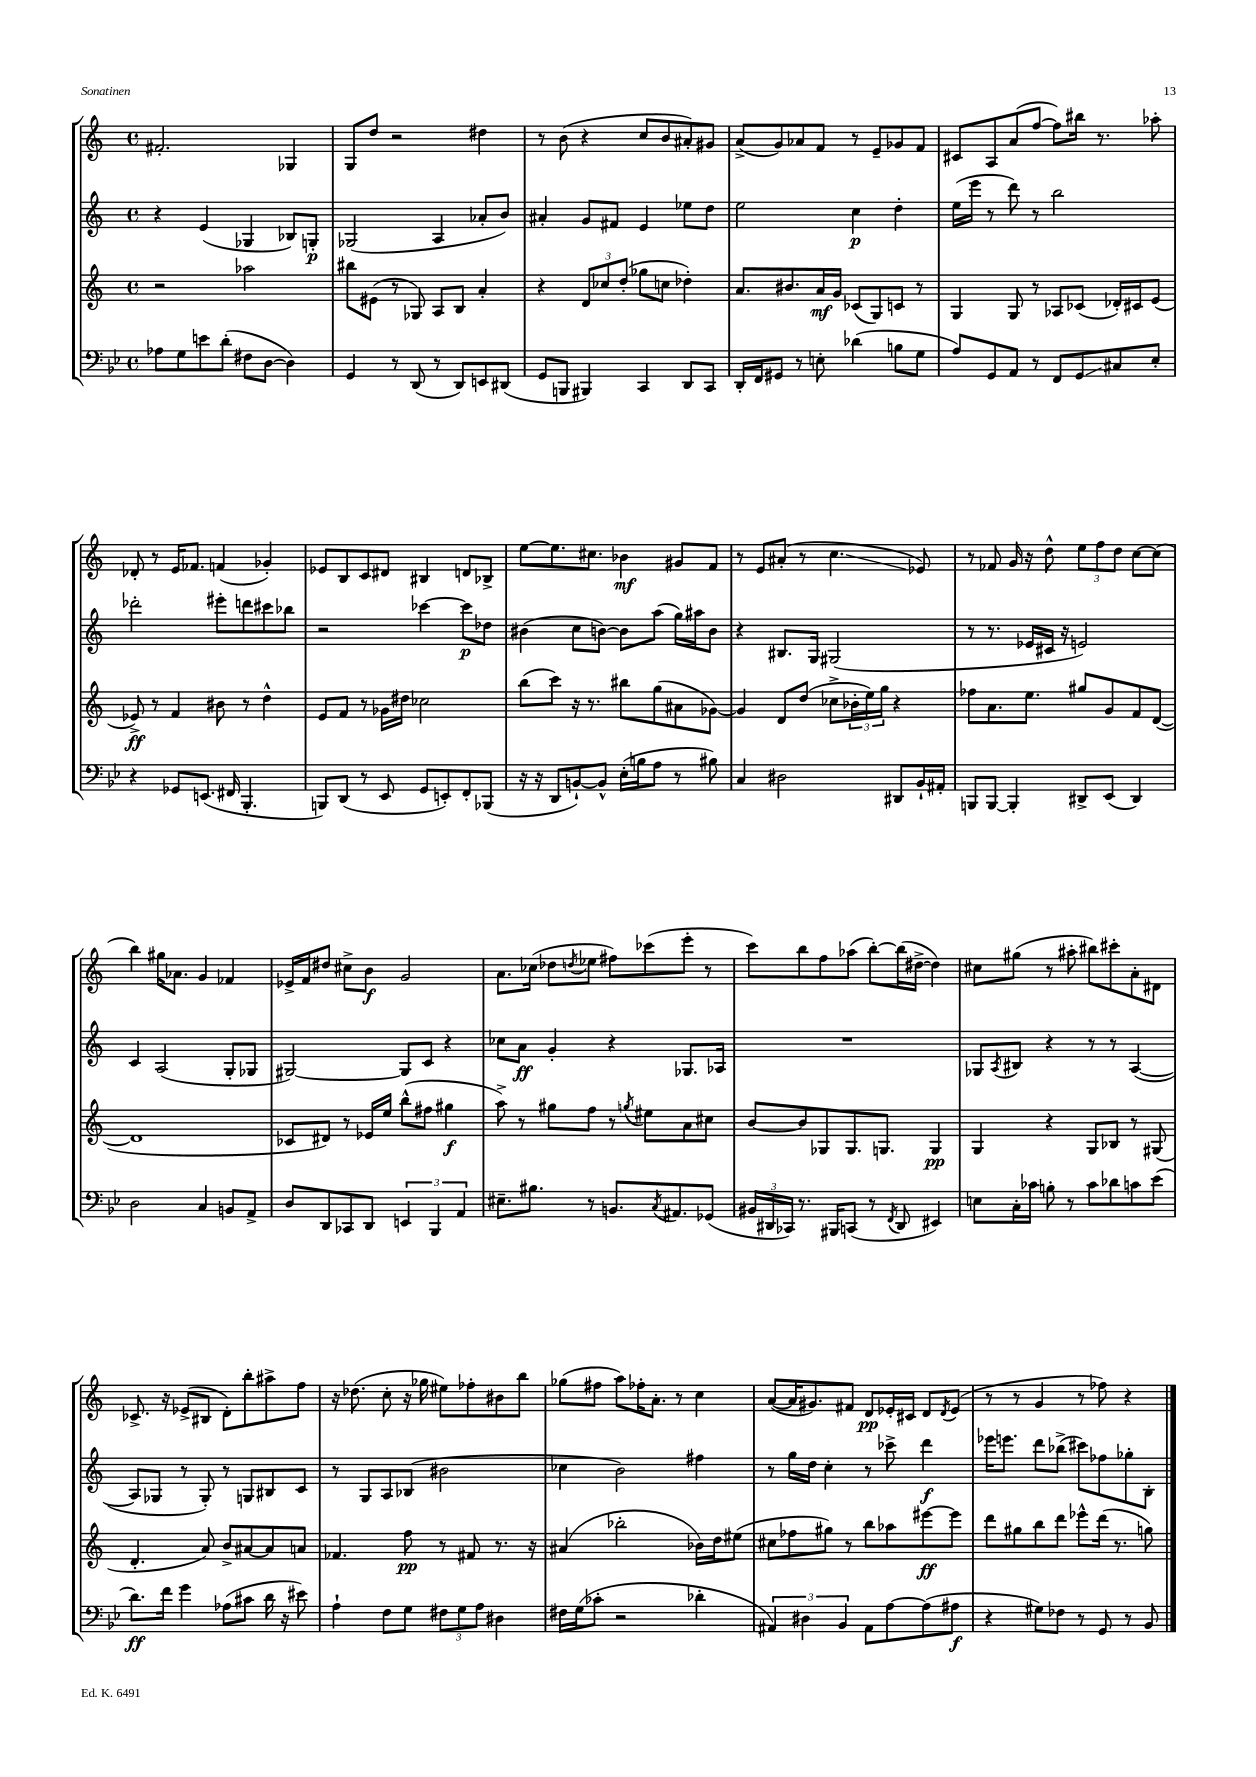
<<
\new StaffGroup <<
\new Staff = "s0" {
    \clef treble \key c \major \defaultTimeSignature \time 4/4
    fis'2.-. ges4 |
    g8 d''8 r2 dis''4 |
    r8 b'8( r4 c''8 b'8 ais'8-.) gis'8 |
    a'8->( g'8) aes'8 f'8 r8 e'8-- ges'8 f'8 |
    cis'8 a8 a'8( f''8~ f''8) bis''16 r8. aes''8-. |
    des'8-. r8 e'16 fes'8. f'4( ges'4-.) |
    ees'8 b8 c'8 dis'8 bis4 d'8 bes8-> |
    e''8~ e''8. cis''8. bes'4\mf gis'8 f'8 |
    r8 e'8 ais'8-.( r8 c''4.\glissando ees'8) |
    r8 fes'8 g'16 r16 d''8-^ \tuplet 3/2 { e''8 f''8 d''8 } c''8~ c''8( |
    b''4) gis''16 aes'8. g'4 fes'4 |
    ees'16-> f'16 dis''8 cis''8-> b'8\f g'2 |
    a'8. ces''16( des''8 \acciaccatura { d''8 } ees''8 fis''8) ces'''8( e'''8-. r8 |
    c'''8) b''8 f''8 aes''8( b''8~-.) b''16( dis''16~-> dis''4) |
    cis''8 gis''8( r8 ais''8-. bis''8) cis'''8-. a'8-. dis'8 |
    ces'8.-> r16 ees'8->( bis8 d'8-.) b''8-. ais''8-> f''8 |
    r16 des''8.( c''8-. r16 ges''16 eis''8) fes''8-. bis'8 b''8 |
    ges''8( fis''8 a''8) fes''16-. a'8.-. r8 c''4 |
    a'8~( a'16 gis'8.) fis'8 d'8\pp ees'16-. cis'16 d'8 \acciaccatura { d'8 } ees'8( |
    r8 r8 g'4 r8 fes''8) r4 \bar "|." |
}
\new Staff = "s1" {
    \clef treble \key c \major \defaultTimeSignature \time 4/4
    r4 e'4( ges4 bes8) g8-.\p |
    ges2( a4 aes'8-. b'8) |
    ais'4-. g'8 fis'8 e'4 ees''8 d''8 |
    e''2 c''4\p d''4-. |
    e''16( e'''16 r8 d'''8) r8 b''2 |
    des'''2-. eis'''8-. d'''8 cis'''8 bes''8 |
    r2 ces'''4~ ces'''8\p des''8 |
    bis'4( c''8 b'8~) b'8 a''8( g''16) ais''16 b'8 |
    r4 bis8. g16 gis2( |
    r8 r8. ees'16 cis'16 r16 e'2) |
    c'4 a2( g8-. ges8 |
    gis2~) gis8 c'8 r4 |
    ces''8 a'8\ff g'4-. r4 ges8. aes16 |
    R1 |
    ges8 \acciaccatura { a8 } bis8 r4 r8 r8 a4~( |
    a8 ges8 r8 ges8-.) r8 g8 bis8 c'8 |
    r8 g8 a8 bes8( bis'2 |
    ces''4 b'2) fis''4 |
    r8 g''16 d''16 c''4-. r8 ces'''8-> d'''4\f |
    ees'''16 e'''8. d'''8 bes''8->( cis'''8) fes''8 ges''8-. b8-. \bar "|." |
}
\new Staff = "s2" {
    \clef treble \key c \major \defaultTimeSignature \time 4/4
    r2 aes''2 |
    bis''8 eis'8( r8 ges8) a8 b8 a'4-. |
    r4 \tuplet 3/2 { d'8 ces''8 d''8-.( } ges''8 c''8 des''4-.) |
    a'8. bis'8. a'16\mf g'16 ces'8( g8) c'8 r8 |
    g4 g8 r8 aes8 ces'8( des'16-.) cis'16 e'8( |
    ees'8->\ff) r8 f'4 bis'8 r8 d''4-^ |
    e'8 f'8 r8 ges'16 dis''16 ces''2 |
    b''8( c'''8) r16 r8. bis''8 g''8( ais'8 ges'8~) |
    ges'4 d'8 d''8( ces''8-> \tuplet 3/2 { bes'16-. e''16) g''16 } r4 |
    fes''8 a'8. e''8. gis''8 g'8 f'8 d'8~( |
    d'1 |
    ces'8 dis'8) r8 ees'16 e''16 b''8-^( fis''8 gis''4\f |
    a''8->) r8 gis''8 f''8 r8 \acciaccatura { g''8 } eis''8 a'8 cis''8 |
    b'8~ b'8 ges8 ges8. g8. g4\pp |
    g4 r4 g8 bes8 r8 gis8( |
    d'4.-. a'8) b'8-> ais'8~ ais'8 a'8 |
    fes'4. f''8\pp r8 fis'8 r8. r16 |
    ais'4( bes''2-. bes'16) d''16 eis''8( |
    cis''8 fes''8 gis''8) r8 b''8 aes''8 eis'''8~\ff eis'''8 |
    d'''8 gis''8 b''8 d'''8 ees'''8-^ d'''16( r8. g''8) \bar "|." |
}
\new Staff = "s3" {
    \clef bass \key bes \major \defaultTimeSignature \time 4/4
    aes8 g8 e'8 d'8-.( fis8 d8~ d4) |
    g,4 r8 d,8( r8 d,8) e,8 dis,8( |
    g,8 b,,8 bis,,4) c,4 d,8 c,8 |
    d,16-. f,16 gis,8 r8 e8-. des'4( b8 g8 |
    a8) g,8 a,8 r8 f,8 g,8\glissando cis8 ees8-. |
    r4 ges,8 e,8.( fis,16 bes,,4.-. |
    b,,8) d,8( r8 ees,8 g,8 e,8-.) f,8-. bes,,8( |
    r16 r16 d,8 b,8~-!) b,8-^ ees16-.( b16 a8 r8 bis8) |
    c4 dis2 dis,8 bes,16-! ais,16-. |
    b,,8 b,,8~ b,,4-. dis,8-> ees,8( dis,4) |
    d2 c4 b,8 a,8-> |
    d8 d,8 ces,8 d,8 \tuplet 3/2 { e,4 bes,,4 a,4 } |
    eis8.-- bis8. r8 b,8. \acciaccatura { c8 } ais,8. ges,8( |
    \tuplet 3/2 { bis,16 dis,16 ces,16) } r8. bis,,16 c,8( r8 \acciaccatura { f,8 } dis,8 eis,4) |
    e8 c16-. ces'16 b8-. r8 ces'8 des'8 c'8 ees'8( |
    d'8.\ff) f'16 g'4 aes8( cis'8 d'16 r16 eis'8) |
    a4-! f8 g8 \tuplet 3/2 { fis8 g8 a8 } dis4 |
    fis16 g16( ces'8-. r2 des'4-. |
    \tuplet 3/2 { ais,4) dis4 bes,4 } ais,8 a8~ a8( ais8\f |
    r4 gis8) fes8 r8 g,8 r8 bes,8 \bar "|." |
}
>>
>>
\layout { \context { \Score \remove "Bar_number_engraver" } }
